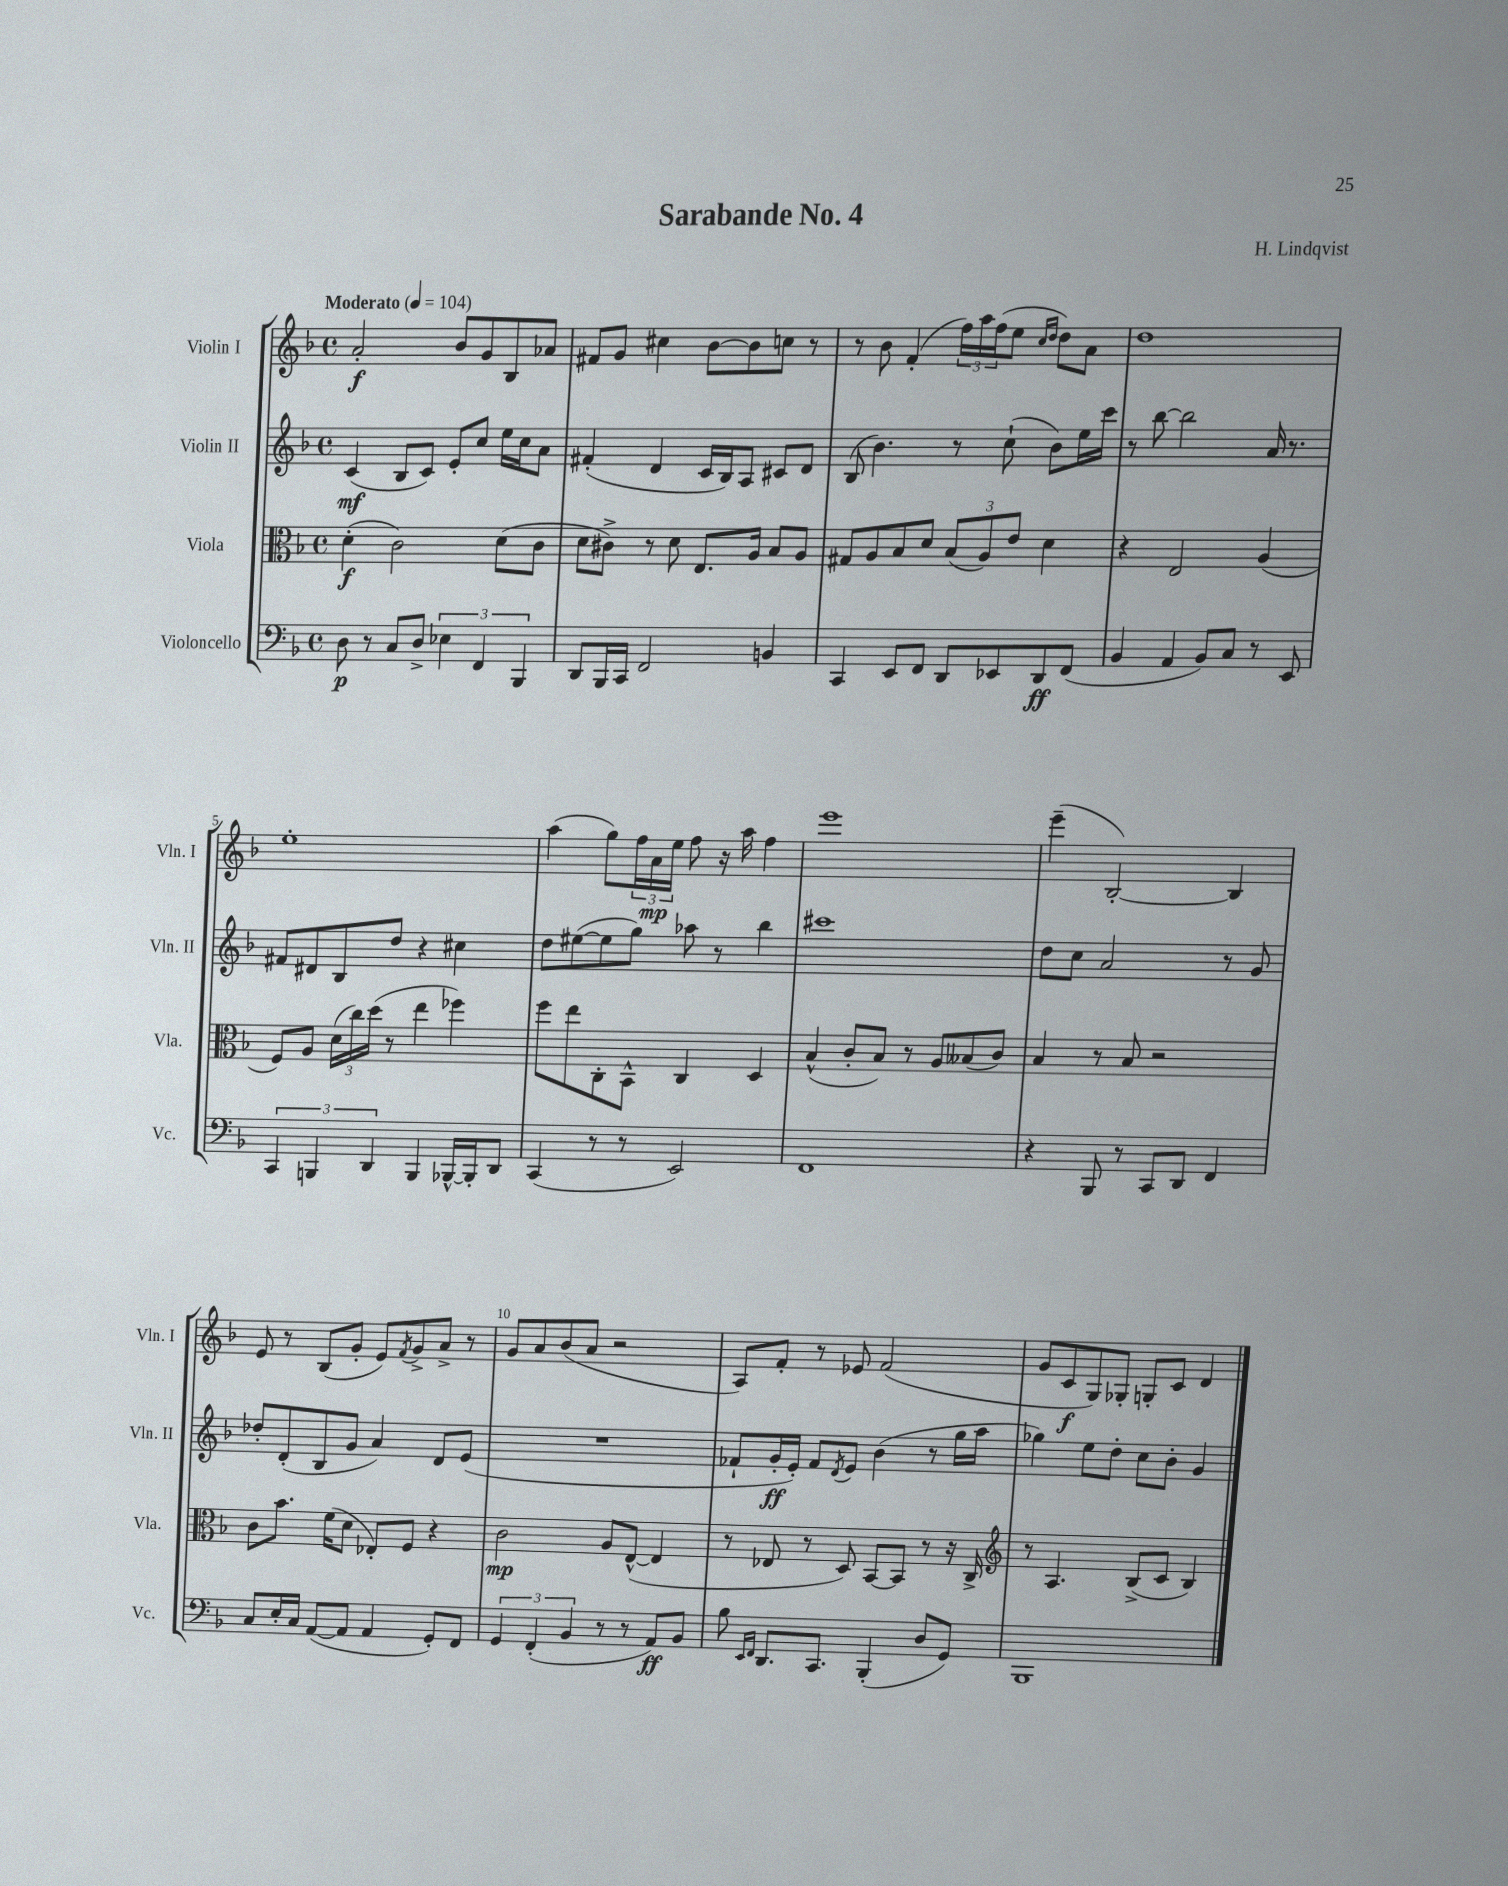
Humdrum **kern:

**kern	**kern	**kern	**kern
*staff4	*staff3	*staff2	*staff1
*clefF4	*clefC3	*clefG2	*clefG2
*k[b-]	*k[b-]	*k[b-]	*k[b-]
*M4/4	*M4/4	*M4/4	*M4/4
*met(c)	*met(c)	*met(c)	*met(c)
*MM104	*MM104	*MM104	*MM104
8D	(4d'	(4c	2a'
8r	.	.	.
8C	2c)	8B-	.
8D^	.	8c)	.
6E-	.	8e'	8b-
.	.	8cc	8g
6FF	.	.	.
.	(8d	16ee	8B-
.	.	16cc	.
6BBB-	.	.	.
.	8c	8a	8a-
=	=	=	=
8DD	8d	(4f#'	8f#
16BBB-	8c#^)	.	8g
16CC	.	.	.
2FF	8r	4d	4cc#
.	8d	.	.
.	8.E	16c	[8b-
.	.	16B-)	.
.	.	8A	8b-]
.	16A	.	.
4BB	8B-	8c#	8cc
.	8A	8d	8r
=	=	=	=
4CC	8G#	(8B-	8r
.	8A	4.b-)	8b-
8EE	8B-	.	(4f'
8FF	8d	.	.
8DD	(12B-	8r	24ff)
.	.	.	24aa
.	12A)	.	(24ff
8EE-	.	(8cc`	8ee
.	12e	.	.
.	.	.	16qqcc
.	.	.	16qqdd
8DD	4d	8b-)	8dd)
(8FF	.	16ee	8a
.	.	16ccc	.
=	=	=	=
4BB-	4r	8r	1dd
.	.	[8bb-	.
4AA	2E	2bb-]	.
8BB-)	.	.	.
8C	.	.	.
8r	(4A	16a	.
.	.	8.r	.
8EE	.	.	.
=	=	=	=
6CC	8F)	8f#	1ee'
.	8A	8d#	.
6BBB	.	.	.
.	(24d	8B-	.
.	24cc)	.	.
6DD	(24dd	.	.
.	8r	8dd	.
4BBB	4ee	4r	.
[16BBB-^^	4ff-)	4cc#	.
16BBB-']	.	.	.
8DD	.	.	.
=	=	=	=
(4CC	8ff	8dd	(4aa
.	8ee	([8ee#	.
8r	8C'	8ee#]	8gg)
8r	8BB-^^	8gg)	24ff
.	.	.	24a
.	.	.	24ee
2EE)	4C	8aa-	8ff
.	.	8r	16r
.	.	.	16aa
.	4D	4bb-	4ff
=	=	=	=
1FF	(4B-^^	1ccc#	1eee
.	8c'	.	.
.	8B-)	.	.
.	8r	.	.
.	8A	.	.
.	(8B--	.	.
.	8c)	.	.
=	=	=	=
4r	4B-	8dd	(4eee~
.	.	8cc	.
8BBB-	8r	2a	[2B-')
8r	8B-	.	.
8CC	2r	.	.
8DD	.	.	.
4FF	.	8r	4B-]
.	.	8g	.
=	=	=	=
8C	8c	8dd-'	8e
16E'	8.b-	(8d'	8r
16C	.	.	.
([8AA	.	8B-	(8B-
.	(16f	.	.
8AA]	8d	8g	8g'
4AA	8E-')	4a)	8e)
.	.	.	8qf
.	8F	.	8g^
8GG')	4r	8d	8a^
8FF	.	(8e	8r
=	=	=	=
6GG	2c	1r	8g
.	.	.	8a
(6FF'	.	.	.
.	.	.	(8b-
6BB-	.	.	.
.	.	.	8a
8r	8A	.	2r
8r	([8E^^	.	.
8AA)	4E]	.	.
8BB-	.	.	.
=	=	=	=
8B-	8r	8f-`	8A)
16qqEE	.	.	.
16qqFF	.	.	.
8.DD	8E-	16g'	8f'
.	.	16e')	.
.	8r	8f-	8r
8.CC	.	.	.
.	.	8qd	.
.	8D)	8e	8e-
(4BBB-'	[8BB-	(4b-	(2f
.	8BB-]	.	.
8D	8r	8r	.
8GG)	16r	16gg	.
.	16C^	16aa	.
=	=	=	=
*	*clefG2	*	*
1BBB-	8r	4gg-)	8g
.	4.A	.	8c
.	.	8ee	8G)
.	.	8dd'	8G-'
.	(8B-^	8cc	8G'
.	8c	8b-'	8c
.	4B-)	4g	4d
==	==	==	==
*-	*-	*-	*-
